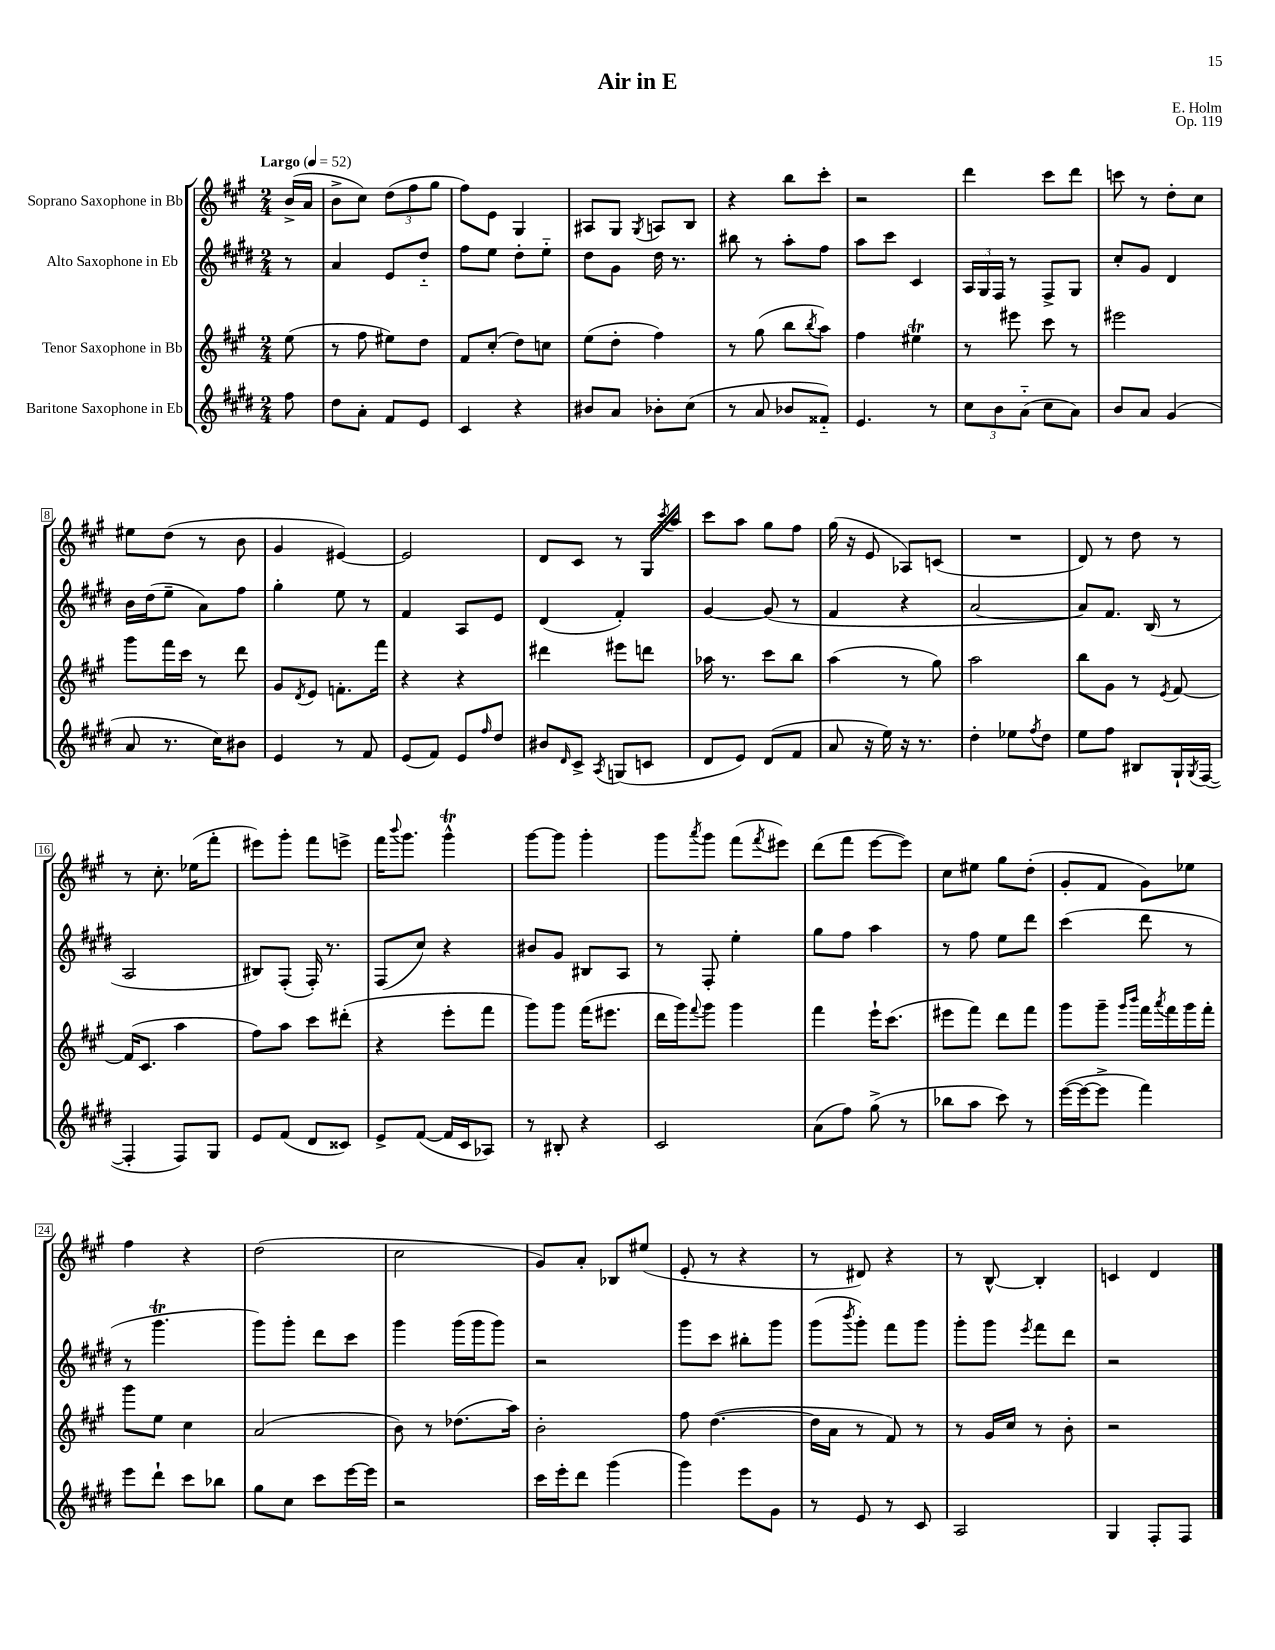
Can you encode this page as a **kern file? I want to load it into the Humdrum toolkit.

**kern	**kern	**kern	**kern
*part4	*part3	*part2	*part1
*staff4	*staff3	*staff2	*staff1
*I"Baritone Saxophone in Eb	*I"Tenor Saxophone in Bb	*I"Alto Saxophone in Eb	*I"Soprano Saxophone in Bb
*clefG2	*clefG2	*clefG2	*clefG2
*k[f#c#g#d#]	*k[f#c#g#]	*k[f#c#g#d#]	*k[f#c#g#]
*M2/4	*M2/4	*M2/4	*M2/4
*MM52	*MM52	*MM52	*MM52
=	=	=	=
!	!	!	!LO:TX:a:B:t=Largo
8ff#\	(8ee\	8r	(16b^/LL
.	.	.	16a/JJ
=1	=1	=1	=1
8dd#\L	8r	4a/	8b^\L
8a'\J	8ff#\	.	8cc#\J)
8f#/L	8ee#X\L)	8e/L	(12dd\L
.	.	.	12ff#\
8e/J	8dd\J	8dd#/J	.
.	.	.	12gg#\J
=2	=2	=2	=2
4c#/	8f#/L	8ff#\L	8ff#\L)
.	(8cc#'/J	8ee\J	8e\J
4r	8dd\L)	8dd#'\L	4G#/
.	8ccn\J	8ee\J	.
=3	=3	=3	=3
8b#X/L	(8ee\L	8dd#\L	8A#X/L
8a/J	8dd'\J	8g#\J	8G#/J
.	.	.	8qG#/
8b-X'\L	4ff#\)	16dd#\	8An/L
.	.	8.r	.
(8cc#\J	.	.	8B/J
=4	=4	=4	=4
8r	8r	8bb#X\	4r
8a/	(8gg#\	8r	.
8b-X/L	8bb\L	8aa'\L	8bb\L
.	8qbb/	.	.
8f##X/J)	8aa\J)	8ff#\J	8ccc#'\J
=5	=5	=5	=5
4.e/	4ff#\	8aa\L	2r
.	.	8ccc#\J	.
.	4ee#Xt\	4c#/	.
8r	.	.	.
=6	=6	=6	=6
12cc#\L	8r	24A/LL	4ddd\
.	.	24G#/	.
12b\	.	24F#/JJ	.
.	8eee#X\	8r	.
(12a\J	.	.	.
8cc#\L	8ccc#\	8F#^/L	8ccc#\L
8a\J)	8r	8G#/J	8ddd\J
=7	=7	=7	=7
8b/L	2eee#X\	8cc#'/L	8cccn\
8a/J	.	8g#/J	8r
(4g#/	.	4d#/	8dd'\L
.	.	.	8cc#\J
!!LO:LB:g=z
=8	=8	=8	=8
8a/	8ggg#\L	16b\LL	8ee#X\L
.	.	(16dd#\J	.
8.r	16fff#\L	8ee~\J	(8dd\J
.	16ccc#\JJ	.	.
.	8r	8a\L)	8r
16cc#\KL)	.	.	.
8b#X\J	8ddd\	8ff#\J	8b\
=9	=9	=9	=9
4e/	8g#/L	4gg#'\	4g#/
.	8qd/	.	.
.	8e/J	.	.
8r	8.fn'\L	8ee\	[4e#X/)
8f#/	.	8r	.
.	16fff#\Jk	.	.
=10	=10	=10	=10
(8e/L	4r	4f#/	2e#/]
8f#/J)	.	.	.
8e/L	4r	8A/L	.
16qqff#/	.	.	.
8dd#/J	.	8e/J	.
=11	=11	=11	=11
8b#X/L	4ddd#X\	(4d#/	8d/L
16qqd#/	.	.	.
8c#^/J	.	.	8c#/J
8qA/	.	.	.
(8Gn/L	8eee#X\L	4f#'/)	8r
8cn/J	8dddn\J	.	16G#/LL
.	.	.	8qccc#/
.	.	.	16aa/JJ
=12	=12	=12	=12
8d#/L	16aa-X\	[4g#/	8ccc#\L
.	8.r	.	.
8e/J)	.	.	8aa\J
(8d#/L	8ccc#\L	(8g#/]	8gg#\L
8f#/J	8bb\J	8r	8ff#\J
=13	=13	=13	=13
8a/	(4aa\	4f#/	(16gg#\
.	.	.	16r
16r	.	.	8e/
16ee\)	.	.	.
16r	8r	4r	8A-X/L)
8.r	.	.	.
.	8gg#\)	.	(8cn/J
=14	=14	=14	=14
4dd#'\	2aa\	[2a/	2r
8ee-X\L	.	.	.
8qff#/	.	.	.
8dd#\J	.	.	.
=15	=15	=15	=15
8ee\L	8bb\L	8a/L])	8d/)
8ff#\J	8g#\J	8.f#/J	8r
8B#X/L	8r	.	8dd\
.	.	(16B/	.
.	8qe/	.	.
16G#`/L	[8f#/	8r	8r
8qG#/	.	.	.
([16F#/JJ	.	.	.
!!LO:LB:g=z
=16	=16	=16	=16
4F#'/]	(16f#/KL]	2A/	8r
.	8.c#/J	.	.
.	.	.	8.cc#'\
8F#/L)	4aa\	.	.
.	.	.	(16ee-X\KL
8G#/J	.	.	8fff#'\J
=17	=17	=17	=17
8e/L	8ff#\L)	8B#X/L)	8eee#X\L)
(8f#/J	8aa\J	(8F#'/J	8ggg#'\J
8d#/L	8ccc#\L	16F#'/)	8fff#\L
.	.	8.r	.
8c##X/J)	(8ddd#X'\J	.	8eeen^\J
=18	=18	=18	=18
8e^/L	4r	(8F#/L	16fff#\KL
.	.	.	8qqbbb/
.	.	.	8.ggg#\J
([8f#/J	.	8cc#/J)	.
16f#/LL]	8eee'\L	4r	4ggg#t^^\
16c#/J	.	.	.
8A-X/J)	8fff#\J	.	.
=19	=19	=19	=19
8r	8ggg#\L)	8b#X/L	[8ggg#\L
8B#X'/	8ggg#\J	8g#/J	8ggg#\J]
4r	(16fff#\KL	8B#X/L	4ggg#'\
.	8.eee#X\J	.	.
.	.	8A/J	.
=20	=20	=20	=20
2c#/	16ddd\LL	8r	8ggg#\L
.	16ggg#\J)	.	.
.	8qqfff#/	.	8qaaa/
.	8ggg#\J	8F#'/	8ggg#\J
.	4ggg#\	4ee'\	(8fff#\L
.	.	.	8qfff#/
.	.	.	8eee#X\J)
=21	=21	=21	=21
(8a\L	4fff#\	8gg#\L	(8ddd\L
8ff#\J)	.	8ff#\J	8fff#\J
(8gg#^\	16eee`\KL	4aa\	[8eee\L
.	(8.ccc#\J	.	.
8r	.	.	8eee\J])
=22	=22	=22	=22
8bb-X\L	8eee#X\L	8r	8cc#\L
8aa\J	8fff#\J)	8ff#\	8ee#X\J
8ccc#\)	8ddd\L	8ee\L	8gg#\L
8r	8fff#\J	8ddd#\J	(8dd'\J
=23	=23	=23	=23
([16eee\LL	8ggg#\L	(4ccc#\	8g#'/L
16eee\J_	.	.	.
8eee^\J]	8ggg#~\J	.	8f#/J
.	16qqggg#/LL	.	.
.	16qqbbb/JJ	.	.
4fff#\)	16fff#\LL	8ddd#\	8g#\L)
.	8qaaa/	.	.
.	16fff#\	.	.
.	16ggg#\	8r	8ee-X\J
.	16fff#'\JJ	.	.
!!LO:LB:g=z
=24	=24	=24	=24
8eee\L	8ggg#\L	8r	4ff#\
8ddd#`\J	8ee\J	4.ggg#t\	.
8ccc#\L	4cc#\	.	4r
8bb-X\J	.	.	.
=25	=25	=25	=25
8gg#\L	(2a/	8ggg#\L)	(2dd\
8cc#\J	.	8ggg#'\J	.
8ccc#\L	.	8ddd#\L	.
[16eee\L	.	8ccc#\J	.
16eee\JJ]	.	.	.
=26	=26	=26	=26
2r	8b\)	4ggg#\	2cc#\
.	8r	.	.
.	(8.dd-X\L	(16ggg#\LL	.
.	.	16ggg#\J	.
.	.	8ggg#\J)	.
.	16aa\Jk)	.	.
=27	=27	=27	=27
16ccc#\LL	2b'\	2r	8g#/L)
16eee'\J	.	.	.
8ddd#\J	.	.	8a'/J
(4ggg#\	.	.	8B-X/L
.	.	.	(8ee#X/J
=28	=28	=28	=28
4ggg#\)	8ff#\	8ggg#\L	8e'/
.	([4.dd\	8ccc#\J	8r
8eee\L	.	8bb#X'\L	4r
8g#\J	.	8ggg#\J	.
=29	=29	=29	=29
8r	16dd\LL]	(8ggg#\L	8r
.	16a\JJ	.	.
.	.	8qbbb/	.
8e/	8r	8ggg#'\J)	8d#X/)
8r	8f#/)	8fff#\L	4r
8c#/	8r	8ggg#\J	.
=30	=30	=30	=30
2A/	8r	8ggg#'\L	8r
.	16g#/LL	8ggg#\J	[8B^^/
.	16cc#/JJ	.	.
.	.	8qeee/	.
.	8r	8fff#\L	4B'/]
.	8b'\	8ddd#\J	.
=31	=31	=31	=31
4G#/	2r	2r	4cn/
8F#'/L	.	.	4d/
8F#/J	.	.	.
==	==	==	==
*-	*-	*-	*-
